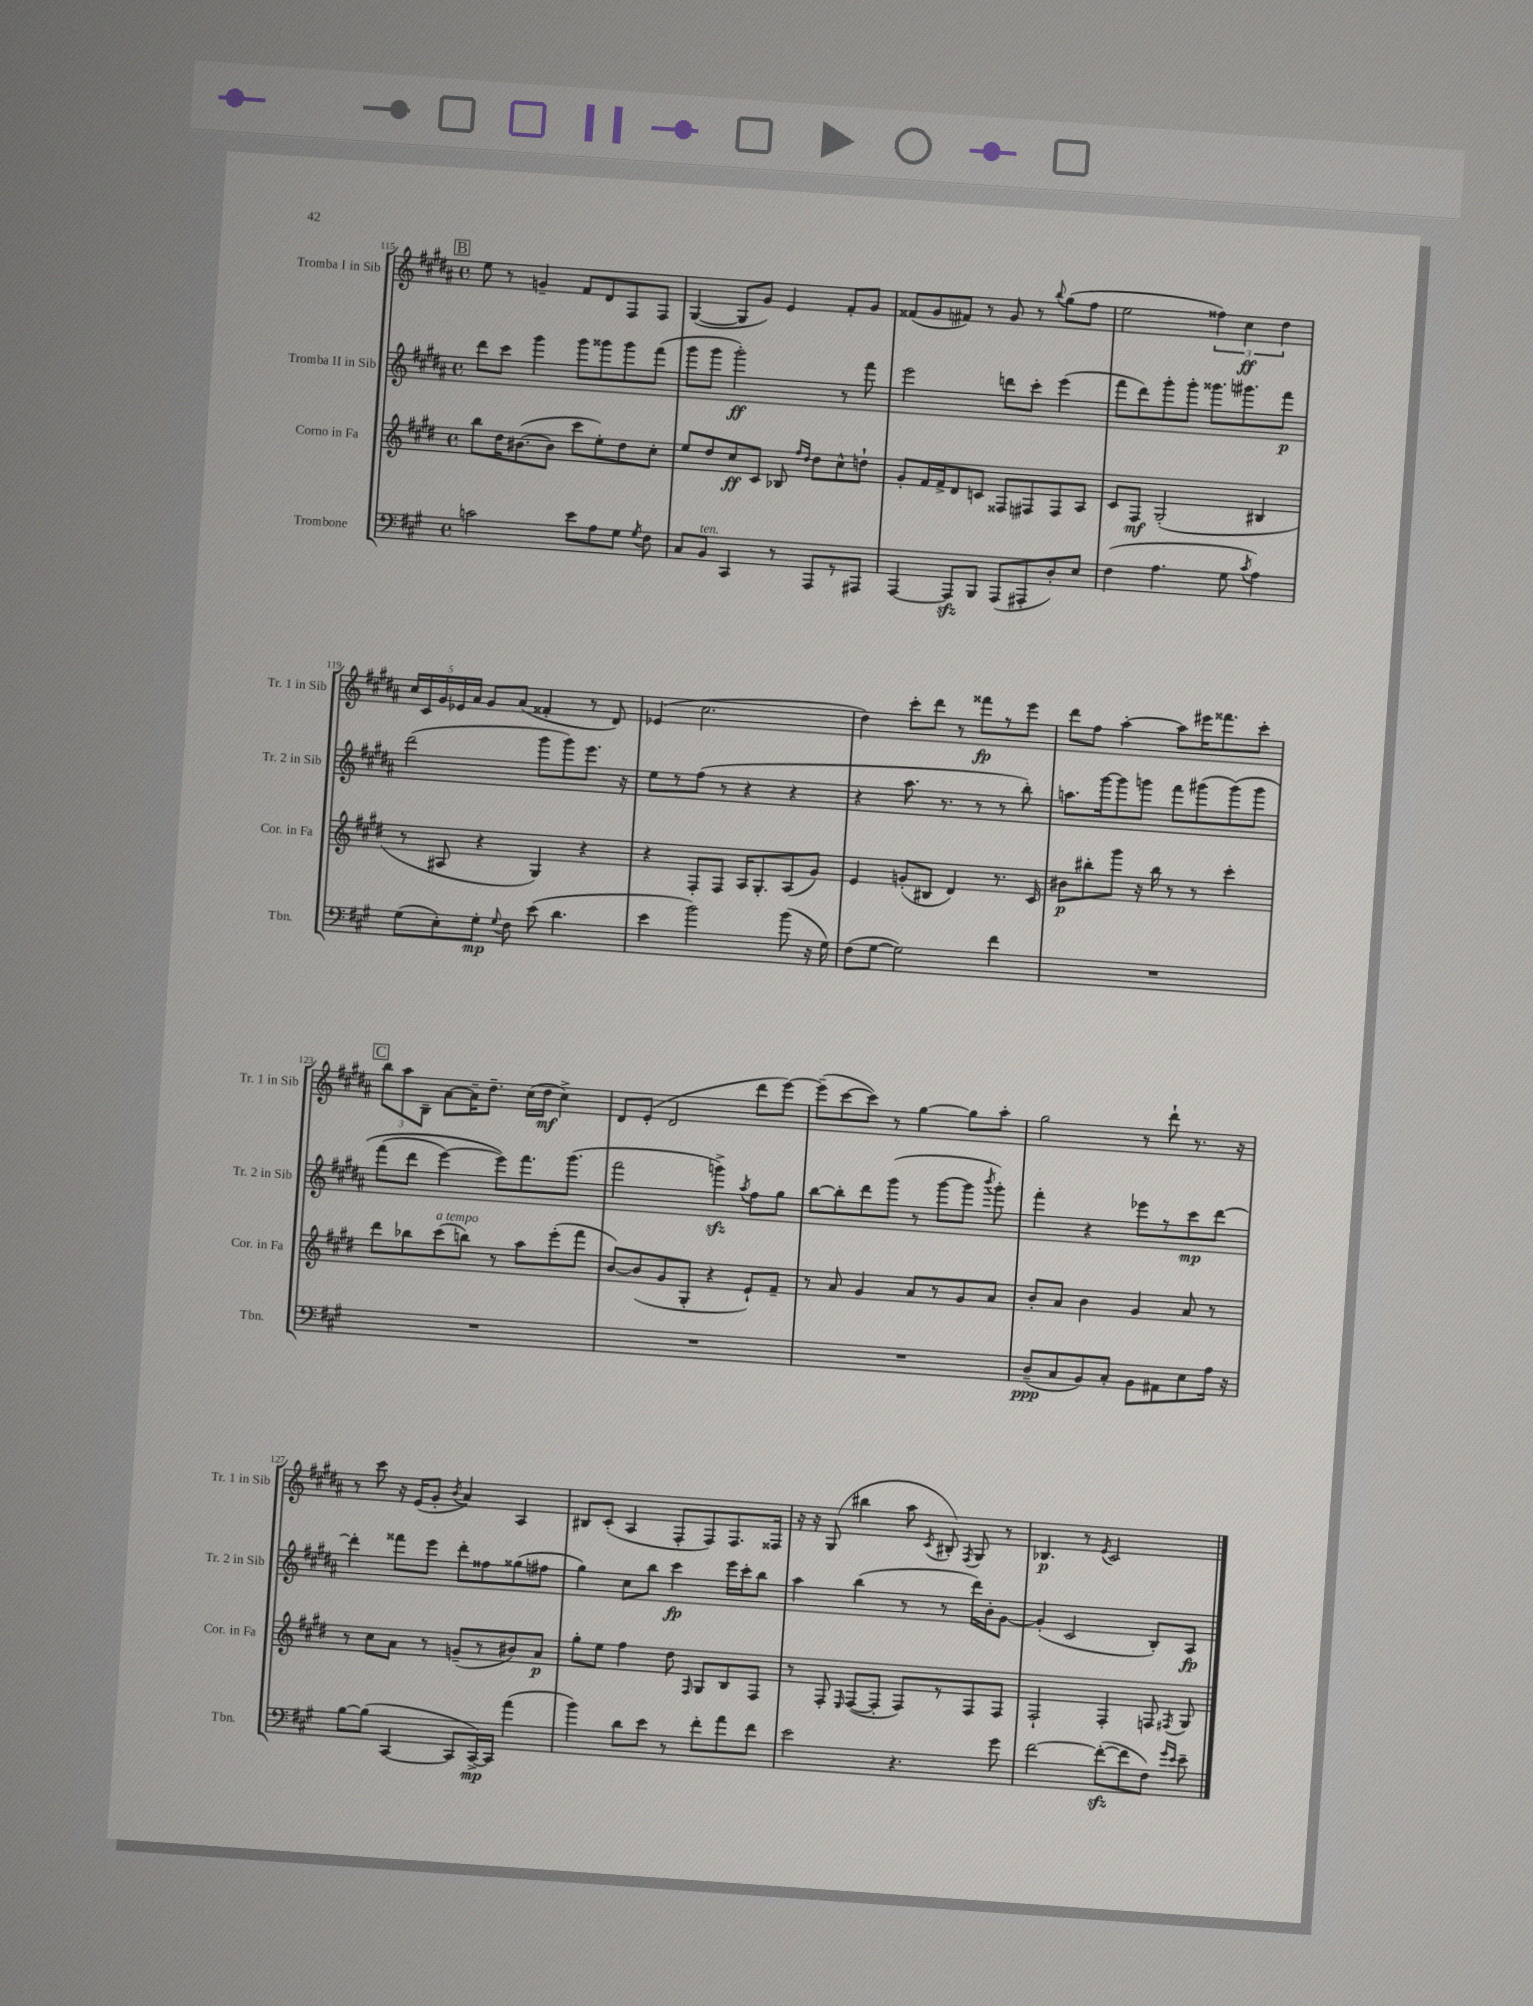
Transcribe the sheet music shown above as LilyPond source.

<<
\new StaffGroup <<
\new Staff = "s0" \with { instrumentName = "Tromba I in Sib" shortInstrumentName = "Tr. 1 in Sib" } {
    \clef treble \key b \major \defaultTimeSignature \time 4/4
    \autoBeamOff \mark \markup { \box "B" } e''8 r8 g'4-- fis'8[ dis'8 fis8 fis8] |
    gis4~( gis8[ gis'8]) e'4 fis'8[-. gis'8] |
    fisis'8[( gis'8 fis'8]) r8 gis'8 r8 \appoggiatura { b''8 } gis''8[( fis''8] |
    e''2 \tuplet 3/2 { fisis''4) cis''4\ff dis''4 } |
    \tuplet 5/4 { cis''16[ cis'16 gis'16 ees'16 ais'16] } gis'8[ ais'8]( fisis'4-. r8 dis'8) |
    ees'4( cis''2. |
    dis''4) cis'''8[-. dis'''8] r8 fisis'''8[\fp r8 e'''8] |
    dis'''8[ fis''8] ais''4~-. ais''8[ eis'''16 fisis'''8. cis'''8]-. |
    \mark \markup { \box "C" } \tuplet 3/2 { b''8[ ais''8 b8]-- } ais'8[~ ais'16-- dis''8.]-- cis''16[( dis''16]\mf cis''4->) |
    dis'8[ e'8]-.( dis'2 dis'''8[ e'''8]~) |
    e'''8[--( cis'''8~ cis'''8]) r8 gis''4~ gis''8[ ais''8]-. |
    gis''2 r8 dis'''8-! r8. r16 |
    r8 cis'''8 r16 e'16[( gis'8]-. \acciaccatura { b'8 } ais'4) ais4 |
    bis8[ cis'8]-.( ais4 fis8[-. fis8) fis8. fisis16] |
    r16 r16 gis8( bis''4 ais''8 \acciaccatura { cis'8 } bis8-.) \acciaccatura { fis8 } gis8 r8 |
    bes4.\p r8 \acciaccatura { e'8 } cis'2 \bar "|." |
}
\new Staff = "s1" \with { instrumentName = "Tromba II in Sib" shortInstrumentName = "Tr. 2 in Sib" } {
    \clef treble \key b \major \defaultTimeSignature \time 4/4
    \autoBeamOff \mark \markup { \box "B" } dis'''8[ cis'''8] gis'''4 gis'''8[ gisis'''8 gisis'''8 fis'''8]( |
    gis'''8[ gis'''8] gis'''2-.\ff) r8 fis'''8 |
    e'''2 d'''8[ cis'''8]-. e'''4( |
    fis'''8[ dis'''8) gis'''8-. gis'''8]-. gisis'''8.[ gis'''8. fis'''8]\p |
    dis'''2( gis'''8[ gis'''8) e'''8.] r16 |
    e''8[ r8 fis''8]( r8 r4 r4 |
    r4 ais''8. r8. r8 r8 b''8-.) |
    a''8.[ gis'''16~ gis'''8 g'''8] fis'''8[ gis'''8( gis'''8)\( gis'''8] |
    \mark \markup { \box "C" } fis'''8[( dis'''8] e'''4~) e'''8[\) fis'''8. gis'''8.]( |
    fis'''2 g'''4->\sfz) \acciaccatura { ais''8 } fis''8[ gis''8] |
    b''8[~ b''8-. dis'''8 gis'''8]( r8 gis'''8[~ gis'''8] \acciaccatura { b'''8 } gis'''8-.) |
    fis'''4-. r4 ees'''8[ r8 cis'''8\mp dis'''8]~ |
    dis'''4-. fisis'''8[ e'''8] dis'''8[-. fisis''8 gisis''8( fis''8] |
    gis''4) cis''8[ b''8] cis'''4\fp e'''16[ cis'''16-. b''8] |
    ais''4 b''4( r8 r8 dis'''16[) b'16-. gis'8]~ |
    gis'4-.( cis'2 b8[-.) ais8]\fp \bar "|." |
}
\new Staff = "s2" \with { instrumentName = "Corno in Fa" shortInstrumentName = "Cor. in Fa" } {
    \clef treble \key e \major \defaultTimeSignature \time 4/4
    \autoBeamOff \mark \markup { \box "B" } b''8[ dis''16 bis'8.~( bis'8] cis'''8[ e''8-.) dis''8 cis''8]-. |
    e''8[ dis''8 cis''8\ff cis'8] bes8 \grace { fis''16[ dis''16] } dis''8[ cis''8-^ d''8]-! |
    gis'8[-. fis'16 fis'16-> dis'8 c'8] fisis8[ fis8 fis8 a8] |
    cis'8[ fis8]\mf gis2-.( bis4 |
    r8 ais8 r4 gis4) r4 |
    r4 fis8[-. fis8] a16[ gis8.-. a8( gis'8]) |
    e'4 g'8[-.( bis8] dis'4) r8. cis'16 |
    bis'8[\p bis''8-. gis'''8] r16 bis''16 r8 r8 cis'''4-. |
    \mark \markup { \box "C" } dis'''8[ bes''8 cis'''8^\markup { \italic "a tempo" }( b''8]) r8 a''8[ e'''8-.( fis'''8] |
    b'8[~) b'8( gis'8 gis8]-. r4 e'8[-!) fis'8]-- |
    r8 a'8 gis'4 a'8[ r8 gis'8 a'8] |
    b'8[-. a'8] b'4 gis'4 a'8 r8 |
    r8 cis''8[ a'8] r8 g'8[--( r8 bis'8) a'8]\p |
    gis''8[-. e''8] fis''4 dis''8 \grace { fis16 } gis8[ b8 fis8] |
    r8 fis8-. \grace { e16 } fis8[~( fis8]-. fis8[) r8 fis8 fis8] |
    fis2-! fis4-. f8 \acciaccatura { fis8 } gis8 \bar "|." |
}
\new Staff = "s3" \with { instrumentName = "Trombone" shortInstrumentName = "Tbn." } {
    \clef bass \key a \major \defaultTimeSignature \time 4/4
    \autoBeamOff \mark \markup { \box "B" } c'2 e'8[ a8 gis8] \acciaccatura { gis8 } fis8 |
    cis8[ b,8]^\markup { \italic "ten." } cis,4 r8 a,,8[ r8 ais,,8] |
    a,,4~ a,,8[\sfz b,,8] a,,8[( ais,,8-. d8-.) e8] |
    fis4( a4. gis8 \acciaccatura { cis'8 } a4) |
    gis8[( e8-.) gis8]-.\mp \appoggiatura { gis8 } fis8 e'8( d'4. |
    e'4 b'2) b'8( r16 gis16) |
    fis8[( gis8]~ gis2) fis'4 |
    R1 |
    \mark \markup { \box "C" } R1 |
    R1 |
    R1 |
    d8[--\ppp( cis8 b,8) cis8]-. b,8[ ais,8 e8 a16] r16 |
    b8[~ b8]( cis,4~ cis,8[ cis,16~->\mp) cis,16] a'4( |
    b'4) d'8[ e'8] r8 fis'8[-. a'8 fis'8] |
    e'2 r4. gis'8 |
    fis'2~ fis'8[~-.\sfz( fis'8 fis8]) \grace { gis'16[ e'16] } e'8-- \bar "|." |
}
>>
>>
